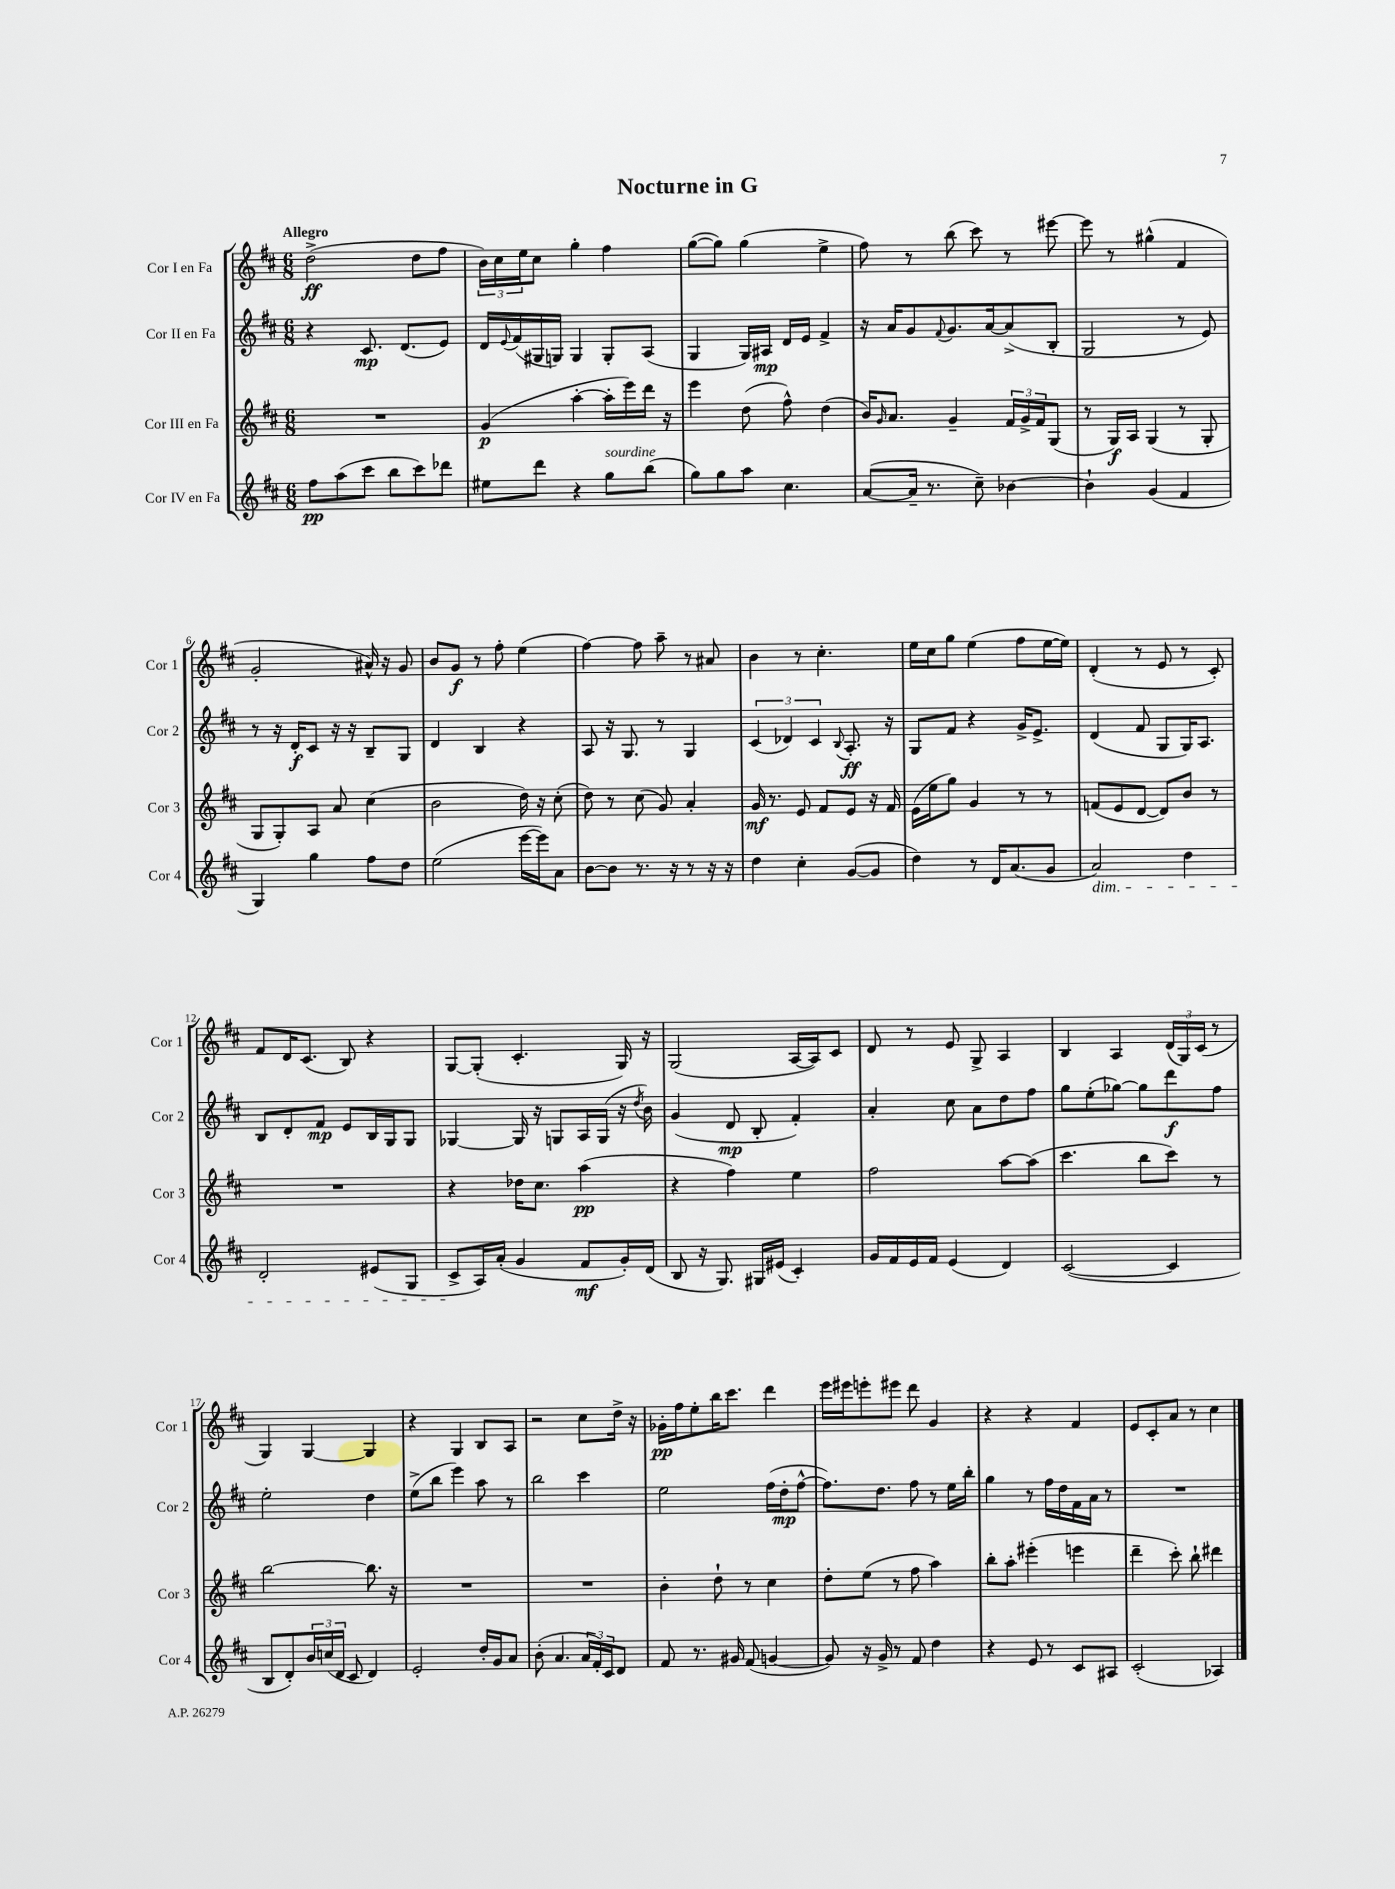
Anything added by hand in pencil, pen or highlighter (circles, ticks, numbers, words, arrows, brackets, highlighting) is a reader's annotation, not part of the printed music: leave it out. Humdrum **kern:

**kern	**dynam	**kern	**dynam	**kern	**dynam	**kern	**dynam
*part4	*part4	*part3	*part3	*part2	*part2	*part1	*part1
*staff4	*staff4	*staff3	*staff3	*staff2	*staff2	*staff1	*staff1
*I"Cor IV en Fa	*	*I"Cor III en Fa	*	*I"Cor II en Fa	*	*I"Cor I en Fa	*
*I'Cor 4	*	*I'Cor 3	*	*I'Cor 2	*	*I'Cor 1	*
*clefG2	*	*clefG2	*	*clefG2	*	*clefG2	*
*k[f#c#]	*	*k[f#c#]	*	*k[f#c#]	*	*k[f#c#]	*
*M6/8	*	*M6/8	*	*M6/8	*	*M6/8	*
=1	=1	=1	=1	=1	=1	=1	=1
!	!	!	!	!	!	!LO:TX:a:B:t=Allegro	!
8ff#\L	pp	2.r	.	4r	.	(2dd^\	ff
(8aa\	.	.	.	.	.	.	.
8ccc#\J	.	.	.	8.c#/	mp	.	.
8bb\L	.	.	.	.	.	.	.
.	.	.	.	(8.d/L	.	.	.
8ccc#\)	.	.	.	.	.	8dd\L	.
8ddd-X\J	.	.	.	8e/J)	.	8ff#\J	.
=2	=2	=2	=2	=2	=2	=2	=2
8ee#X\L	.	(4g/	p	16d/LL	.	24b\LL)	.
.	.	.	.	.	.	24cc#\	.
.	.	.	.	8qqe/	.	.	.
.	.	.	.	(16f#/	.	.	.
.	.	.	.	.	.	24ee\J	.
8ddd\J	.	.	.	16G#X/	.	8cc#\J	.
.	.	.	.	16Gn/JJ)	.	.	.
4r	.	[4aa'\	.	4G/	.	4gg'\	.
!LO:TX:a:i:t=sourdine	!	!	!	!	!	!	!
8gg\L	.	16aa'\LL]	.	8G'/L	.	4ff#\	.
.	.	16eee\)	.	.	.	.	.
(8bb\J	.	16ddd\JJ	.	(8A/J	.	.	.
.	.	16r	.	.	.	.	.
=3	=3	=3	=3	=3	=3	=3	=3
8gg\L)	.	4eee\	.	4G/	.	([8gg\L	.
8gg\	.	.	.	.	.	8gg\J])	.
8aa\J	.	(8dd\	.	16G/LL)	.	(4gg\	.
.	.	.	.	16A#X/JJ	mp	.	.
4.cc#\	.	8ff#^^\)	.	16d/LL	.	.	.
.	.	.	.	16e/JJ	.	.	.
.	.	(4dd\	.	4f#^/	.	4ee^\	.
=4	=4	=4	=4	=4	=4	=4	=4
([8a/L	.	16b/KL)	.	16r	.	8ff#\)	.
.	.	16qqg/	.	.	.	.	.
.	.	8.a/J	.	16a/KL	.	.	.
16a~/Jk]	.	.	.	8g/	.	8r	.
8.r	.	.	.	.	.	.	.
.	.	.	.	8qqf#/	.	.	.
.	.	4g~/	.	8.g/	.	(8bb\	.
8cc#~\)	.	.	.	.	.	8ccc#\)	.
.	.	.	.	[16a/k	.	.	.
[4b-X\	.	24f#/LL	.	(8a^/]	.	8r	.
.	.	24g^/	.	.	.	.	.
.	.	24f#/J	.	.	.	.	.
.	.	(8G/J	.	8B'/J	.	[8eee#X\	.
=5	=5	=5	=5	=5	=5	=5	=5
4b-`\]	.	8r	.	2G/	.	8eee#\]	.
.	.	16G/LL)	f	.	.	8r	.
.	.	16A/JJ	.	.	.	.	.
(4g/	.	(4G/	.	.	.	(4gg#X^^\	.
4f#/	.	8r	.	8r	.	4f#/	.
.	.	8G'/	.	8e/)	.	.	.
!!LO:LB:g=z
=6	=6	=6	=6	=6	=6	=6	=6
4G/)	.	8G/L	.	8r	.	2g'/	.
.	.	8G'/)	.	16r	.	.	.
.	.	.	.	16d'/KL	f	.	.
4gg\	.	8A/J	.	8c#/J	.	.	.
.	.	8a/	.	16r	.	.	.
.	.	.	.	16r	.	.	.
8ff#\L	.	(4cc#\	.	8B~/L	.	16a#X^^/)	.
.	.	.	.	.	.	16r	.
8dd\J	.	.	.	8G/J	.	8g/	.
=7	=7	=7	=7	=7	=7	=7	=7
(2ee\	.	2b\	.	4d/	.	8b/L	.
.	.	.	.	.	.	8g/J	f
.	.	.	.	4B/	.	8r	.
.	.	.	.	.	.	8ff#'\	.
[16eee\LL	.	16dd\)	.	4r	.	(4ee\	.
16eee\J])	.	16r	.	.	.	.	.
8a\J	.	(8cc#'\	.	.	.	.	.
=8	=8	=8	=8	=8	=8	=8	=8
[8b\L	.	8dd\)	.	8A/	.	[4ff#\)	.
8b\J]	.	8r	.	16r	.	.	.
.	.	.	.	8.G/	.	.	.
8.r	.	(8cc#\	.	.	.	8ff#\]	.
.	.	8g/)	.	8r	.	8aa~\	.
16r	.	.	.	.	.	.	.
8r	.	4a'/	.	4G/	.	8r	.
16r	.	.	.	.	.	8a#X/	.
16r	.	.	.	.	.	.	.
=9	=9	=9	=9	=9	=9	=9	=9
4dd\	.	16g/	mf	(6c#/	.	4b\	.
.	.	8.r	.	.	.	.	.
.	.	.	.	6d-X/)	.	.	.
4cc#'\	.	8e/	.	.	.	8r	.
.	.	.	.	6c#/	.	.	.
.	.	8f#/L	.	.	.	4.cc#'\	.
.	.	.	.	8qqB/	.	.	.
([8g/L	.	8e/J	.	8.A'/	ff	.	.
8g/J]	.	16r	.	.	.	.	.
.	.	16f#/	.	16r	.	.	.
=10	=10	=10	=10	=10	=10	=10	=10
4dd\)	.	(16e\LL	.	8G/L	.	16ee\LL	.
.	.	16ee\J	.	.	.	16cc#\J	.
.	.	8gg\J)	.	8f#/J	.	8gg\J	.
8r	.	4g/	.	4r	.	(4ee\	.
16d/KL	.	.	.	.	.	.	.
(8.a/	.	.	.	.	.	.	.
.	.	8r	.	16g^/KL	.	8ff#\L	.
.	.	.	.	8.e^/J	.	.	.
8g/J	.	8r	.	.	.	[16ee\L	.
.	.	.	.	.	.	16ee\JJ])	.
=11	=11	=11	=11	=11	=11	=11	=11
!LO:TX:b:i:t=dim.	!	!	!	!	!	!	!
2a/)	.	(8fn/L	.	(4d/	.	(4d'/	.
.	.	8e/	.	.	.	.	.
.	.	[8d/J	.	8f#/	.	8r	.
.	.	8d/L])	.	8G/L	.	8e/	.
4dd\	.	8b/J	.	16G/K)	.	8r	.
.	.	.	.	8.A/J	.	.	.
.	.	8r	.	.	.	8c#'/)	.
!!LO:LB:g=z
=12	=12	=12	=12	=12	=12	=12	=12
2d'/	.	2.r	.	8B/L	.	8f#/L	.
.	.	.	.	8d'/	.	16d/K	.
.	.	.	.	.	.	(8.c#/J	.
.	.	.	.	8f#/J	mp	.	.
.	.	.	.	8e/L	.	8B/)	.
(8e#X/L	.	.	.	16B/L	.	4r	.
.	.	.	.	16G/J	.	.	.
8G/J	.	.	.	8G/J	.	.	.
=13	=13	=13	=13	=13	=13	=13	=13
8c#^/L	.	4r	.	[4G-X/	.	[8G/L	.
16A/L)	.	.	.	.	.	(8G'/J]	.
(16a'/JJ	.	.	.	.	.	.	.
4g/	.	16dd-X\KL	.	16G-/]	.	4.c#'/	.
.	.	8.cc#\J	.	16r	.	.	.
.	.	.	.	8Gn/L	.	.	.
8f#/L	mf	(4aa\	pp	16A/L	.	.	.
.	.	.	.	(16G/JJ	.	.	.
16g'/L)	.	.	.	16r	.	16G/)	.
.	.	.	.	8qdd/	.	.	.
(16d/JJ	.	.	.	16b\)	.	16r	.
=14	=14	=14	=14	=14	=14	=14	=14
8B/	.	4r	.	(4g/	.	(2G/	.
16r	.	.	.	.	.	.	.
8.G/)	.	.	.	.	.	.	.
.	.	4ff#\)	.	8d/	mp	.	.
16G#X/LL	.	.	.	8B'/	.	.	.
(16e#X/JJ	.	.	.	.	.	.	.
4c#'/)	.	4ee\	.	4f#'/)	.	[16A/LL	.
.	.	.	.	.	.	16A/J])	.
.	.	.	.	.	.	8c#/J	.
=15	=15	=15	=15	=15	=15	=15	=15
16g/LL	.	2ff#\	.	4a'/	.	8d/	.
16f#/	.	.	.	.	.	.	.
16e/	.	.	.	.	.	8r	.
16f#/JJ	.	.	.	.	.	.	.
(4e/	.	.	.	8cc#\	.	8e/	.
.	.	.	.	8a\L	.	8G^/	.
4d/)	.	[8aa\L	.	8dd\	.	4A/	.
.	.	(8aa\J]	.	8ff#\J	.	.	.
=16	=16	=16	=16	=16	=16	=16	=16
([2c#/	.	4.ccc#\	.	8gg\L	.	4B/	.
.	.	.	.	(8ee'\	.	.	.
.	.	.	.	[8gg-X\J)	.	4A/	.
.	.	8bb\L	.	8gg-\L]	.	.	.
4c#/]	.	8ccc#\J)	.	8ddd\	f	(24d/LL	.
.	.	.	.	.	.	24G/)	.
.	.	.	.	.	.	(24c#/JJ	.
.	.	8r	.	8ff#\J	.	8r	.
!!LO:LB:g=z
=17	=17	=17	=17	=17	=17	=17	=17
8B/L	.	[2bb\	.	2ee'\	.	4G/)	.
8d'/)	.	.	.	.	.	.	.
24b/L	.	.	.	.	.	[4G/	.
(24ccn/	.	.	.	.	.	.	.
24d/JJ	.	.	.	.	.	.	.
8c#/	.	.	.	.	.	.	.
4d/)	.	8.bb\]	.	4dd\	.	4G/]	.
.	.	16r	.	.	.	.	.
=18	=18	=18	=18	=18	=18	=18	=18
2e'/	.	2.r	.	(8ee^\L	.	4r	.
.	.	.	.	8bb\J	.	.	.
.	.	.	.	4eee\)	.	4G/	.
16dd'/LL	.	.	.	8aa\	.	8B/L	.
16g/J	.	.	.	.	.	.	.
8a/J	.	.	.	8r	.	8A/J	.
=19	=19	=19	=19	=19	=19	=19	=19
(8b'\	.	2.r	.	2bb\	.	2r	.
4.a/	.	.	.	.	.	.	.
24a/LL	.	.	.	4ccc#\	.	8cc#\L	.
24f#'/)	.	.	.	.	.	.	.
24c#/J	.	.	.	.	.	.	.
8d/J	.	.	.	.	.	16dd^\Jk	.
.	.	.	.	.	.	16r	.
=20	=20	=20	=20	=20	=20	=20	=20
8f#/	.	4b'\	.	2ee\	.	16g-X'\LL	pp
.	.	.	.	.	.	16ff#\J	.
8.r	.	.	.	.	.	8ee'\	.
.	.	8dd`\	.	.	.	16bb\K	.
16g#X/	.	.	.	.	.	8.ccc#\J	.
(8f#/	.	8r	.	.	.	.	.
[4gn/	.	4cc#\	.	(16ff#\LL	.	4ddd\	.
.	.	.	.	16dd'\J	mp	.	.
.	.	.	.	[8ff#^^\J	.	.	.
=21	=21	=21	=21	=21	=21	=21	=21
8g/])	.	8dd'\L	.	8.ff#\L])	.	16eee\LL	.
.	.	.	.	.	.	16eee#X\J	.
16r	.	(8ee\J	.	.	.	8eeen'\	.
16g^/	.	.	.	8.dd\J	.	.	.
8r	.	8r	.	.	.	8eee#X\J	.
8f#/	.	8ff#\	.	8ff#\	.	8ddd\	.
4dd\	.	4aa\)	.	8r	.	4g/	.
.	.	.	.	16ee\LL	.	.	.
.	.	.	.	16bb'\JJ	.	.	.
=22	=22	=22	=22	=22	=22	=22	=22
4r	.	8bb'\L	.	4gg\	.	4r	.
.	.	8aa'\J	.	.	.	.	.
8e/	.	(4eee#X'\	.	8r	.	4r	.
8r	.	.	.	16ff#\LL	.	.	.
.	.	.	.	16dd\	.	.	.
8c#/L	.	4eeen\	.	16f#\	.	4f#/	.
.	.	.	.	16a\JJ	.	.	.
8A#X/J	.	.	.	8r	.	.	.
=23	=23	=23	=23	=23	=23	=23	=23
(2c#'/	.	4ddd~\	.	2.r	.	8e/L	.
.	.	.	.	.	.	8c#'/	.
.	.	8ccc#'\)	.	.	.	8a/J	.
.	.	8bb`\	.	.	.	8r	.
4A-X/)	.	4ddd#X\	.	.	.	4cc#\	.
==	==	==	==	==	==	==	==
*-	*-	*-	*-	*-	*-	*-	*-
